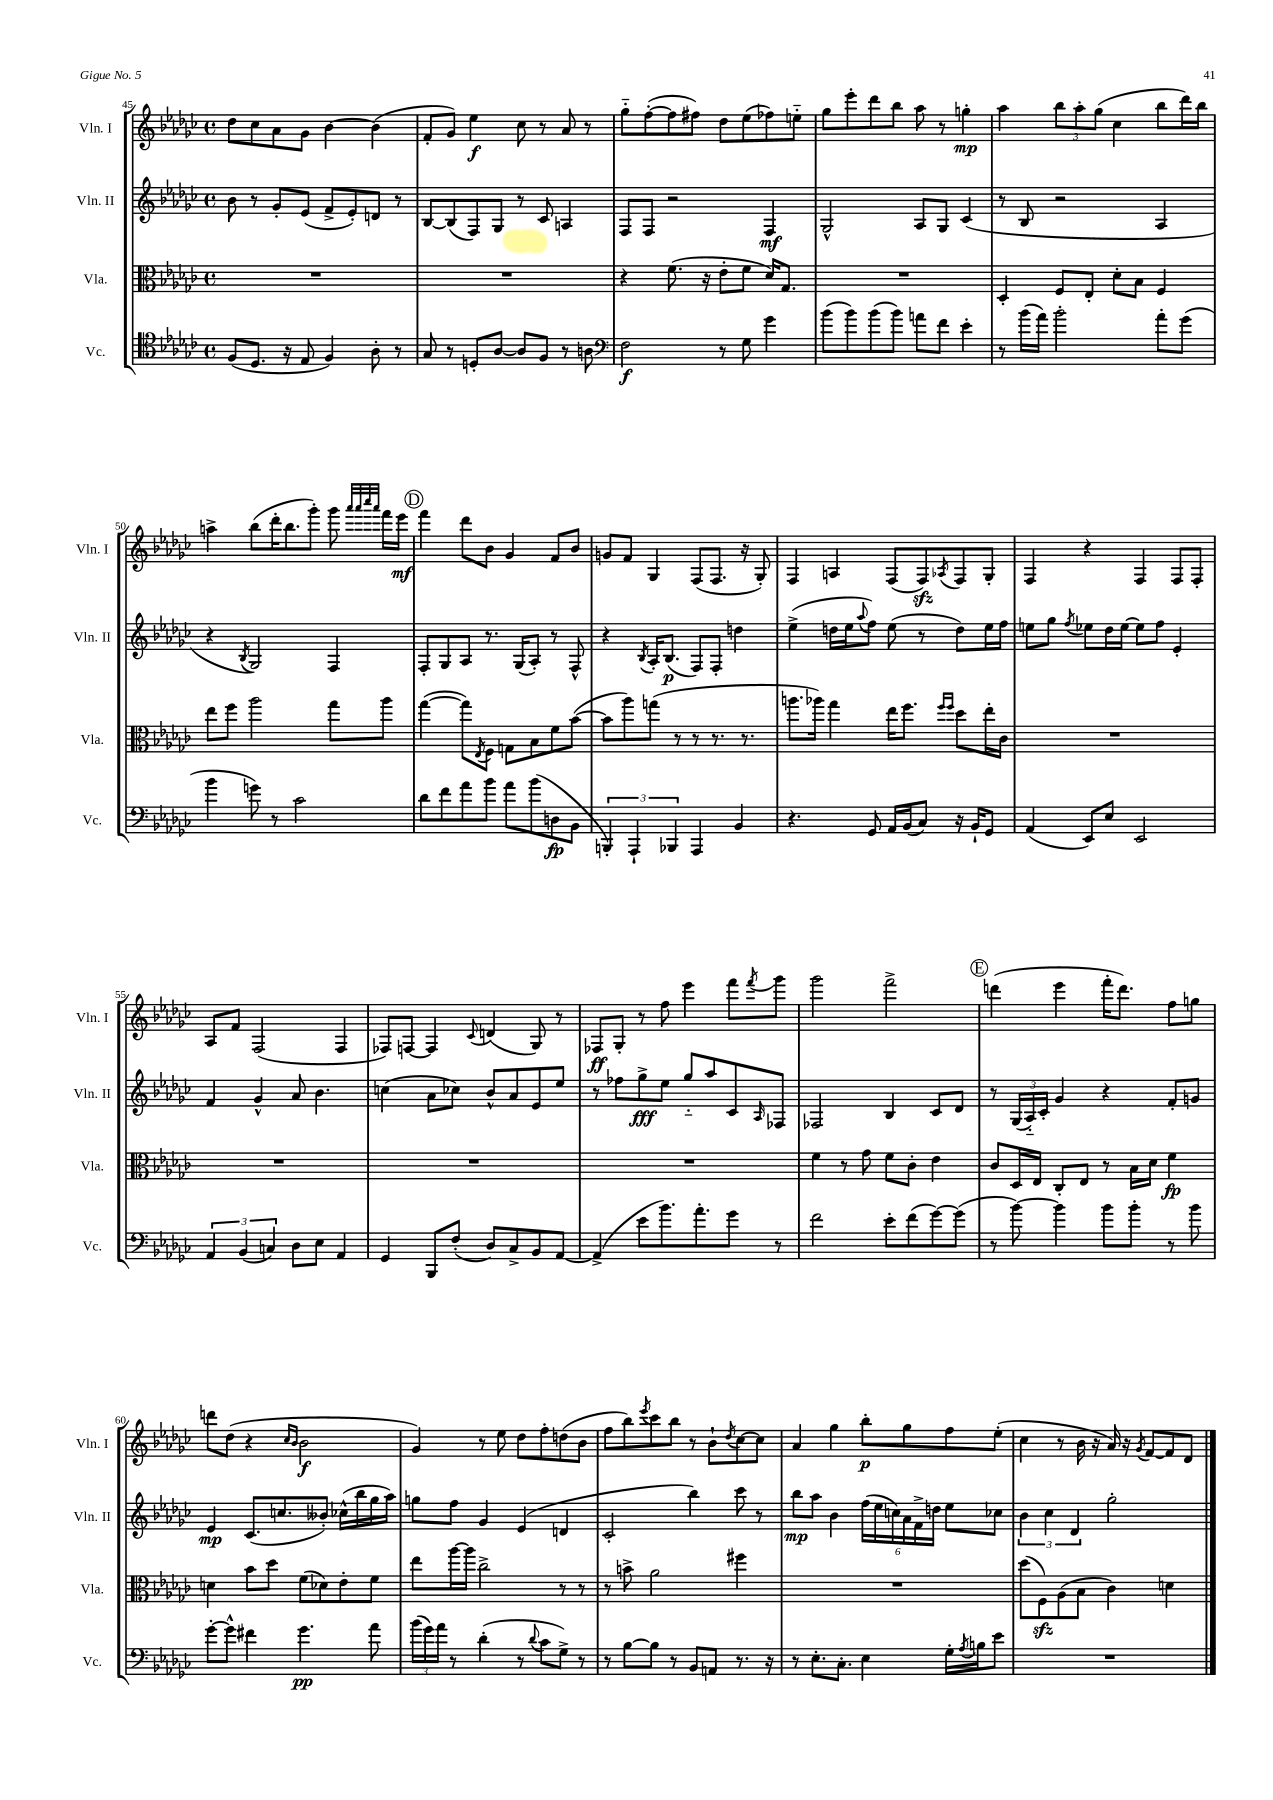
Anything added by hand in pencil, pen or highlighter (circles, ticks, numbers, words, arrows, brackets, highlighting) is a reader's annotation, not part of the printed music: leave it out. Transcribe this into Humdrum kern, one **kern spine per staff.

**kern	**dynam	**kern	**dynam	**kern	**dynam	**kern	**dynam
*part4	*part4	*part3	*part3	*part2	*part2	*part1	*part1
*staff4	*staff4	*staff3	*staff3	*staff2	*staff2	*staff1	*staff1
*I"Vc.	*	*I"Vla.	*	*I"Vln. II	*	*I"Vln. I	*
*I'Vc.	*	*I'Vla.	*	*I'Vln. II	*	*I'Vln. I	*
*clefC4	*	*clefC3	*	*clefG2	*	*clefG2	*
*k[b-e-a-d-g-c-]	*	*k[b-e-a-d-g-c-]	*	*k[b-e-a-d-g-c-]	*	*k[b-e-a-d-g-c-]	*
*M4/4	*	*M4/4	*	*M4/4	*	*M4/4	*
*met(c)	*	*met(c)	*	*met(c)	*	*met(c)	*
=45	=45	=45	=45	=45	=45	=45	=45
(8F/L	.	1r	.	8b-\	.	8dd-\L	.
8.D-/J	.	.	.	8r	.	8cc-\	.
.	.	.	.	8g-'/L	.	8a-\	.
16r	.	.	.	.	.	.	.
8E-/	.	.	.	(8e-/J	.	8g-\J	.
4F/)	.	.	.	8f^/L	.	[4b-\	.
.	.	.	.	8e-'/)	.	.	.
8A-'\	.	.	.	8dn/J	.	(4b-\]	.
8r	.	.	.	8r	.	.	.
=46	=46	=46	=46	=46	=46	=46	=46
8G-/	.	1r	.	[8B-/L	.	8f'/L	.
8r	.	.	.	(8B-/]	.	8g-/J)	.
8Dn'/L	.	.	.	8F/)	.	4ee-\	f
[8A-/J	.	.	.	8G-/J	.	.	.
8A-/L]	.	.	.	8r	.	8cc-\	.
8F/J	.	.	.	8c-/	.	8r	.
8r	.	.	.	4An/	.	8a-/	.
8An\	.	.	.	.	.	8r	.
=47	=47	=47	=47	=47	=47	=47	=47
*clefF4	*	*	*	*	*	*	*
2F\	f	4r	.	8F/L	.	8gg-\L	.
.	.	.	.	8F/J	.	([8ff'\	.
.	.	(8.f\	.	2r	.	8ff\]	.
.	.	.	.	.	.	8ff#X\J)	.
.	.	16r	.	.	.	.	.
8r	.	8e-'\L	.	.	.	8dd-\L	.
8G-\	.	8f\J	.	.	.	(8ee-\	.
4g-\	.	16d-/KL)	.	4F/	mf	8ff-X\)	.
.	.	8.G-/J	.	.	.	.	.
.	.	.	.	.	.	8een\J	.
=48	=48	=48	=48	=48	=48	=48	=48
(8b-\L	.	1r	.	2G-^^/	.	8gg-\L	.
8b-\)	.	.	.	.	.	8eee-'\	.
(8b-\	.	.	.	.	.	8ddd-\	.
8b-\J)	.	.	.	.	.	8bb-\J	.
8an\L	.	.	.	8A-/L	.	8aa-\	.
8f\J	.	.	.	8G-/J	.	8r	.
4e-'\	.	.	.	(4c-/	.	4ggn'\	mp
=49	=49	=49	=49	=49	=49	=49	=49
8r	.	4D-'/	.	8r	.	4aa-\	.
(16b-\LL	.	.	.	8B-/	.	.	.
16a-\JJ)	.	.	.	.	.	.	.
2b-'\	.	8F/L	.	2r	.	12bb-\L	.
.	.	.	.	.	.	12aa-'\	.
.	.	8E-'/J	.	.	.	.	.
.	.	.	.	.	.	(12gg-\J	.
.	.	8d-'\L	.	.	.	4cc-\	.
.	.	8B-\J	.	.	.	.	.
8a-'\L	.	4F/	.	4A-/	.	8bb-\L	.
(8g-\J	.	.	.	.	.	16ddd-\L)	.
.	.	.	.	.	.	16bb-\JJ	.
!!LO:LB:g=z
=50	=50	=50	=50	=50	=50	=50	=50
4b-\	.	8ee-\L	.	4r	.	4aan^\	.
.	.	8ff\J	.	.	.	.	.
.	.	.	.	8qB-/	.	.	.
8gn\)	.	2aa-\	.	2G-/)	.	(8bb-\L	.
8r	.	.	.	.	.	16ddd-'\K	.
.	.	.	.	.	.	8.bb-\	.
2c-\	.	.	.	.	.	.	.
.	.	.	.	.	.	8ggg-'\J)	.
.	.	8gg-\L	.	4F/	.	8ggg-\	.
.	.	.	.	.	.	32qqaaa-/LLL	.
.	.	.	.	.	.	32qqaaa-/	.
.	.	.	.	.	.	32qqcccc-/	.
.	.	.	.	.	.	32qqaaa-/JJJ	.
.	.	8aa-\J	.	.	.	16fff\LL	.
.	.	.	.	.	.	16eee-\JJ	mf
!!LO:REH:place=s1:t=D
=51	=51	=51	=51	=51	=51	=51	=51
8d-\L	.	([4gg-\	.	8F'/L	.	4fff\	.
8f\	.	.	.	8G-/	.	.	.
8a-\	.	8gg-\L])	.	8A-/J	.	8ddd-\L	.
.	.	8qE-/	.	.	.	.	.
8b-\J	.	8F\J	.	8.r	.	8b-\J	.
8a-\L	.	8Gn\L	.	.	.	4g-/	.
.	.	.	.	(16G-/KL	.	.	.
(8b-\	.	8B-\	.	8A-'/J)	.	.	.
8Dn\	fp	8f\	.	8r	.	8f/L	.
8BB-\J	.	([8b-\J	.	8F^^/	.	8b-/J	.
=52	=52	=52	=52	=52	=52	=52	=52
6BBBn'/)	.	8b-\L]	.	4r	.	8gn/L	.
.	.	8aa-\)	.	.	.	8f/J	.
6AAA-`/	.	.	.	.	.	.	.
.	.	.	.	8qB-/	.	.	.
.	.	(8ggn\J	.	16A-'/KL	.	4G-/	.
.	.	.	.	(8.B-/J	p	.	.
6BBB-X/	.	.	.	.	.	.	.
.	.	8r	.	.	.	.	.
4AAA-/	.	8r	.	8F/L)	.	(8F/L	.
.	.	8.r	.	8F'/J	.	8.F/J	.
4BB-/	.	.	.	4ddn\	.	.	.
.	.	8.r	.	.	.	16r	.
.	.	.	.	.	.	8G-'/)	.
=53	=53	=53	=53	=53	=53	=53	=53
4.r	.	8.aan\L	.	(4ee-^\	.	4F/	.
.	.	16aa-X\Jk)	.	.	.	.	.
.	.	4gg-\	.	16ddn\LL	.	4An/	.
.	.	.	.	16ee-\J	.	.	.
.	.	.	.	8qqaa-/	.	.	.
8GG-/	.	.	.	8ff\J)	.	.	.
16AA-/LL	.	16ee-\KL	.	(8ee-\	.	(8F/L	.
(16BB-/J	.	8.ff\J	.	.	.	.	.
8C-/J)	.	.	.	8r	.	8Fzz/)	.
.	.	16qqff/LL	.	.	.	.	.
.	.	16qqff/JJ	.	.	.	8qA-X/	.
16r	.	8dd-\L	.	8dd\L)	.	8F/	.
16BB-`/KL	.	.	.	.	.	.	.
8GG-/J	.	16ee-'\L	.	16ee-\L	.	8G-'/J	.
.	.	16c-\JJ	.	16ff\JJ	.	.	.
=54	=54	=54	=54	=54	=54	=54	=54
(4AA-/	.	1r	.	8een\L	.	4F/	.
.	.	.	.	8gg-\J	.	.	.
.	.	.	.	8qff/	.	.	.
8EE-/L)	.	.	.	8ee-X\L	.	4r	.
8E-/J	.	.	.	16dd-\L	.	.	.
.	.	.	.	[16ee-\JJ	.	.	.
2EE-/	.	.	.	8ee-\L]	.	4F/	.
.	.	.	.	8ff\J	.	.	.
.	.	.	.	4e-'/	.	8F/L	.
.	.	.	.	.	.	8F'/J	.
!!LO:LB:g=z
=55	=55	=55	=55	=55	=55	=55	=55
6AA-/	.	1r	.	4f/	.	8A-/L	.
.	.	.	.	.	.	8f/J	.
(6BB-/	.	.	.	.	.	.	.
.	.	.	.	4g-^^/	.	(2F/	.
6Cn/)	.	.	.	.	.	.	.
8D-\L	.	.	.	8a-/	.	.	.
8E-\J	.	.	.	4.b-\	.	.	.
4AA-/	.	.	.	.	.	4F/	.
=56	=56	=56	=56	=56	=56	=56	=56
4GG-/	.	1r	.	(4ccn\	.	8F-X/L)	.
.	.	.	.	.	.	[8Fn/J	.
8BBB-/L	.	.	.	8a-\L	.	4F/]	.
(8F'/J	.	.	.	8cc-X\J)	.	.	.
.	.	.	.	.	.	8qqc-/	.
8D-/L)	.	.	.	8b-^^/L	.	(4dn/	.
8C-^/	.	.	.	8a-/	.	.	.
8BB-/	.	.	.	8e-/	.	8G-/)	.
[8AA-/J	.	.	.	8ee-/J	.	8r	.
=57	=57	=57	=57	=57	=57	=57	=57
(4AA-^/]	.	1r	.	8r	.	8F-X/L	ff
.	.	.	.	8ff-X\L	.	8G-'/J	.
8e-\L	.	.	.	8gg-^\	fff	8r	.
8.b-\)	.	.	.	8ee-\J	.	8ff\	.
.	.	.	.	8gg-/L	.	4eee-\	.
8.a-'\	.	.	.	.	.	.	.
.	.	.	.	8aa-/	.	.	.
8g-\J	.	.	.	8c-/	.	8fff\L	.
.	.	.	.	16qqA-/	.	8qfff/	.
8r	.	.	.	8F-X/J	.	8ggg-\J	.
=58	=58	=58	=58	=58	=58	=58	=58
2f\	.	4f\	.	2F-X/	.	2ggg-\	.
.	.	8r	.	.	.	.	.
.	.	8g-\	.	.	.	.	.
8e-'\L	.	8f\L	.	4B-/	.	2fff^\	.
(8f\	.	8c-'\J	.	.	.	.	.
[8g-\)	.	4e-\	.	8c-/L	.	.	.
(8g-\J]	.	.	.	8d-/J	.	.	.
!!LO:REH:place=s1:t=E
=59	=59	=59	=59	=59	=59	=59	=59
8r	.	8c-/L	.	8r	.	(4dddn\	.
[8b-\)	.	16D-/L	.	(24G-/LL	.	.	.
.	.	.	.	24A-/)	.	.	.
.	.	16E-/JJ	.	.	.	.	.
.	.	.	.	24c-'/JJ	.	.	.
4b-\]	.	8C-'/L	.	4g-/	.	4eee-\	.
.	.	8E-/J	.	.	.	.	.
8b-\L	.	8r	.	4r	.	16fff'\KL	.
.	.	.	.	.	.	8.ddd\J)	.
8b-'\J	.	16B-\LL	.	.	.	.	.
.	.	16d-\JJ	.	.	.	.	.
8r	.	4f\	fp	8f'/L	.	8ff\L	.
8b-\	.	.	.	8gn/J	.	8ggn\J	.
!!LO:LB:g=z
=60	=60	=60	=60	=60	=60	=60	=60
[8g-'\L	.	4dn\	.	4e-/	mp	8dddn\L	.
8g-^^\J]	.	.	.	.	.	(8dd-\J	.
4f#X\	.	8b-\L	.	(8.c-/L	.	4r	.
.	.	8dd-\J	.	.	.	.	.
.	.	.	.	8.ccn/	.	.	.
.	.	.	.	.	.	16qqcc-/LL	.
.	.	.	.	.	.	16qqb-/JJ	.
4.g-\	pp	(8f\L	.	.	.	2b-\	f
.	.	8d-X\)	.	8b--X'/J)	.	.	.
.	.	8e-'\	.	(16cc-X^^\LL	.	.	.
.	.	.	.	16bb-\	.	.	.
8a-\	.	8f\J	.	16gg-\	.	.	.
.	.	.	.	16aa-\JJ)	.	.	.
=61	=61	=61	=61	=61	=61	=61	=61
(24b-\LL	.	8ee-\L	.	8ggn\L	.	4g-/)	.
24g-\)	.	.	.	.	.	.	.
24a-\JJ	.	.	.	.	.	.	.
8r	.	[16aa-\L	.	8ff\J	.	.	.
.	.	16aa-\JJ]	.	.	.	.	.
(4d-'\	.	2cc-^\	.	4g-/	.	8r	.
.	.	.	.	.	.	8ee-\	.
8r	.	.	.	(4e-/	.	8dd-\L	.
8qqd-/	.	.	.	.	.	.	.
8c-\L	.	.	.	.	.	8ff'\	.
8G-^\J)	.	8r	.	4dn/	.	(8ddn\	.
8r	.	8r	.	.	.	8b-\J	.
=62	=62	=62	=62	=62	=62	=62	=62
8r	.	8r	.	2c-'/	.	8ff\L	.
[8B-\L	.	8bn^\	.	.	.	8bb-\)	.
.	.	.	.	.	.	8qeee-/	.
8B-\J]	.	2a-\	.	.	.	8ccc-\	.
8r	.	.	.	.	.	8bb-\J	.
8BB-/L	.	.	.	4bb-\)	.	8r	.
8AAn/J	.	.	.	.	.	8b-`\L	.
.	.	.	.	.	.	8qdd-/	.
8.r	.	4ff#X\	.	8ccc-\	.	[8cc-\	.
.	.	.	.	8r	.	8cc-\J]	.
16r	.	.	.	.	.	.	.
=63	=63	=63	=63	=63	=63	=63	=63
8r	.	1r	.	8bb-\L	mp	4a-/	.
8.E-'\L	.	.	.	8aa-\J	.	.	.
.	.	.	.	4b-\	.	4gg-\	.
8.C-'\J	.	.	.	.	.	.	.
4E-\	.	.	.	(24ff\LL	.	8bb-'\L	p
.	.	.	.	24ee-\	.	.	.
.	.	.	.	24ccn\)	.	.	.
.	.	.	.	24a-\	.	8gg-\	.
.	.	.	.	24f^\	.	.	.
.	.	.	.	24ddn\JJ	.	.	.
16G-'\LL	.	.	.	8ee-\L	.	8ff\	.
8qA-/	.	.	.	.	.	.	.
16Bn\J	.	.	.	.	.	.	.
8e-\J	.	.	.	8cc-X\J	.	(8ee-'\J	.
=64	=64	=64	=64	=64	=64	=64	=64
1r	.	(8dd-\L	.	6b-\	.	4cc-\	.
.	.	8Fzz\)	.	.	.	.	.
.	.	.	.	6cc-\	.	.	.
.	.	(8A-\	.	.	.	8r	.
.	.	.	.	6d-/	.	.	.
.	.	8B-\J	.	.	.	16b-\	.
.	.	.	.	.	.	16r	.
.	.	4c-\)	.	2gg-'\	.	16a-/)	.
.	.	.	.	.	.	16r	.
.	.	.	.	.	.	8qg-/	.
.	.	.	.	.	.	[8f/L	.
.	.	4dn\	.	.	.	8f/]	.
.	.	.	.	.	.	8d-/J	.
==	==	==	==	==	==	==	==
*-	*-	*-	*-	*-	*-	*-	*-
